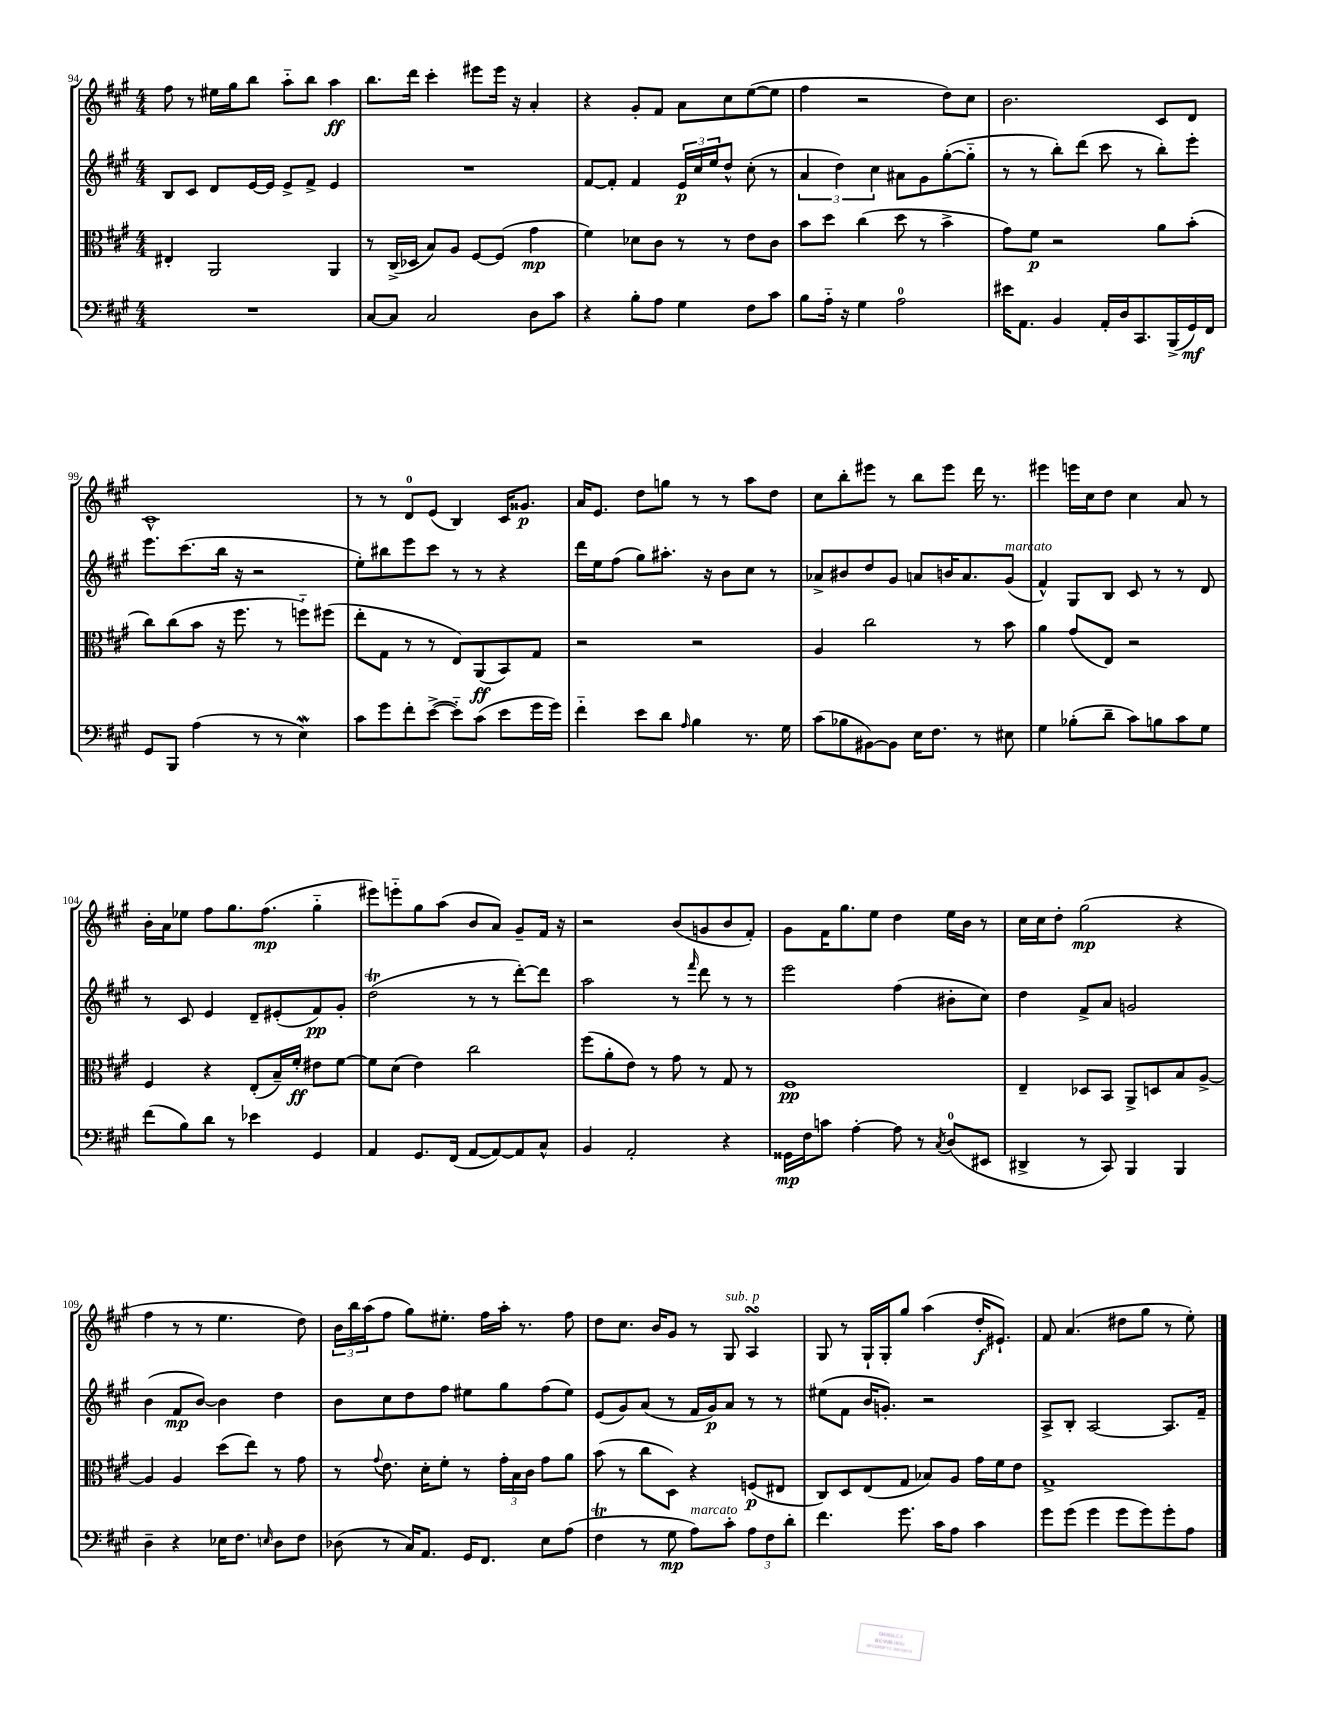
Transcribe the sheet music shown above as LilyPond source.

<<
\new StaffGroup <<
\new Staff = "s0" {
    \clef treble \key a \major \numericTimeSignature \time 4/4
    fis''8 r8 eis''16 gis''16 b''8 a''8-_ b''8 a''4\ff |
    b''8. d'''16 cis'''4-. eis'''8 eis'''16 r16 a'4-. |
    r4 gis'8-. fis'8 a'8 cis''8 e''8~( e''8 |
    fis''4 r2 d''8) cis''8 |
    b'2. cis'8 d'8 |
    cis'1-^ |
    r8 r8 d'8-0 e'8( b4) cis'16 gisis'8.\p |
    a'16 e'8. d''8 g''8 r8 r8 a''8 d''8 |
    cis''8 b''8-. eis'''8 r8 b''8 eis'''8 d'''16 r8. |
    eis'''4 e'''16 cis''16 d''8 cis''4 a'8 r8 |
    b'16-. a'16 ees''8 fis''8 gis''8. fis''8.\mp( gis''4-_ |
    eis'''8) e'''8-_ gis''8 a''8( b'8 a'8) gis'8-- fis'16 r16 |
    r2 b'8( g'8 b'8 fis'8-.) |
    gis'8 fis'16 gis''8. e''8 d''4 e''16 b'16 r8 |
    cis''16 cis''16 d''8-. gis''2\mp( r4 |
    fis''4 r8 r8 e''4. d''8) |
    \tuplet 3/2 { b'16 b''16 a''16( } fis''8 gis''8) eis''8.-. fis''16 a''16-. r8. fis''8 |
    d''8 cis''8. b'16 gis'8 r8 gis8^\markup { \italic "sub. p" } a4\turn |
    gis8 r8 gis16-! gis16-. gis''8 a''4( d''16-.\f eis'8.-!) |
    fis'8 a'4.( dis''8 gis''8 r8 e''8-.) \bar "|." |
}
\new Staff = "s1" {
    \clef treble \key a \major \numericTimeSignature \time 4/4
    b8 cis'8 d'8 e'16~ e'16 e'8-> fis'8-> e'4 |
    R1 |
    fis'8~ fis'8-. fis'4 \tuplet 3/2 { e'16\p cis''16 e''16 } d''8-^ cis''8-.( r8 |
    \tuplet 3/2 { a'4 d''4) cis''4 } ais'8 gis'8 gis''8~-.( gis''8-_ |
    r8 r8 b''8-.) d'''8( cis'''8 r8 b''8-.) e'''8-. |
    e'''8. cis'''8.( b''16 r16 r2 |
    e''8-.) bis''8 e'''8 cis'''8 r8 r8 r4 |
    d'''16 e''16 fis''8( gis''8) ais''8.-. r16 b'8 cis''8 r8 |
    aes'8-> bis'8 d''8 gis'8 a'8 b'16 a'8. gis'8^\markup { \italic "marcato" }( |
    fis'4-^) gis8 b8 cis'8 r8 r8 d'8 |
    r8 cis'8 e'4 d'8-- eis'8-.( fis'8\pp) gis'8-. |
    d''2\trill( r8 r8 d'''8~-.) d'''8 |
    a''2 r8 \grace { fis'''16 } d'''8 r8 r8 |
    e'''2 fis''4( bis'8-. cis''8) |
    d''4 fis'8-> a'8 g'2 |
    b'4( fis'8\mp b'8~) b'4 d''4 |
    b'8 cis''8 d''8 fis''8 eis''8 gis''8 fis''8( eis''8) |
    e'8( gis'8) a'8( r8 fis'16 gis'16\p) a'8 r8 r8 |
    eis''8( fis'8 b'16 g'8.-.) r2 |
    a8-> b8-. a2~ a8. fis'16-- \bar "|." |
}
\new Staff = "s2" {
    \clef alto \key a \major \numericTimeSignature \time 4/4
    eis4-. a,2 a,4 |
    r8 cis16->( des16 b8) a8 fis8~ fis8( gis'4\mp |
    fis'4) des'8 cis'8 r8 r8 e'8 cis'8 |
    b'8 d''8 cis''4( d''8 r8 b'4-> |
    gis'8) fis'8\p r2 a'8 b'8-.( |
    cis''8) cis''8( b'8 r16 fis''8. r8 f''8-_) fis''8( |
    e''8-. gis8 r8 r8 e8) a,8\ff( b,8) gis8 |
    r2 r2 |
    a4 cis''2 r8 b'8 |
    a'4 gis'8( e8) r2 |
    fis4 r4 e8-.( b16--) fis'16-.\ff eis'8 fis'8~ |
    fis'8 d'8( e'4) cis''2 |
    fis''8( a'8-. e'8) r8 gis'8 r8 gis8 r8 |
    fis1\pp |
    e4-- des8 b,8 a,8-> d8 b8 a8~-> |
    a4 a4 d''8( e''8) r8 gis'8 |
    r8 \appoggiatura { gis'8 } e'8. d'16-. fis'8-. r8 \tuplet 3/2 { gis'16-. b16 cis'16 } gis'8 a'8 |
    b'8( r8 cis''8 d8) r4 f8\p( eis8 |
    cis8) d8 e8( gis8 bes8) a8 gis'16 fis'16 e'8 |
    gis1-> \bar "|." |
}
\new Staff = "s3" {
    \clef bass \key a \major \numericTimeSignature \time 4/4
    R1 |
    cis8~ cis8 cis2 d8 cis'8 |
    r4 b8-. a8 gis4 fis8 cis'8 |
    b8 a16-_ r16 gis4 a2-0 |
    eis'16 a,8. b,4 a,16-. d16 cis,8. b,,16->( gis,16\mf) fis,16 |
    gis,8 b,,8 a4( r8 r8 e4\mordent) |
    cis'8 gis'8 fis'8-. e'8~->( e'8-_) cis'8( e'8 gis'16 gis'16) |
    fis'4-_ e'8 d'8 \grace { a16 } b4 r8. gis16 |
    cis'8( bes8 bis,8~) bis,8 e16 fis8. r8 eis8 |
    gis4 bes8-.( d'8-- cis'8) b8 cis'8 gis8 |
    fis'8( b8) d'8 r8 ees'4 gis,4 |
    a,4 gis,8. fis,16( a,8~ a,8~) a,8 cis8-^ |
    b,4 a,2-. r4 |
    gisis,16\mp fis16 c'8 a4~-. a8 r8 \acciaccatura { cis8 } d8-0( eis,8 |
    dis,4-> r8 cis,8) b,,4 b,,4 |
    d4-- r4 ees16 fis8. \grace { e16 } d8 fis8 |
    des8( r8 cis16) a,8. gis,16 fis,8. e8 a8( |
    fis4\trill r8 gis8\mp a8^\markup { \italic "marcato" }) cis'8-. \tuplet 3/2 { a8 fis8 d'8-. } |
    fis'4. gis'8. cis'16 a8 cis'4 |
    gis'8 gis'8( gis'4 gis'8 gis'8) gis'8-. a8 \bar "|." |
}
>>
>>
\layout { \context { \Score currentBarNumber = #94 } }
